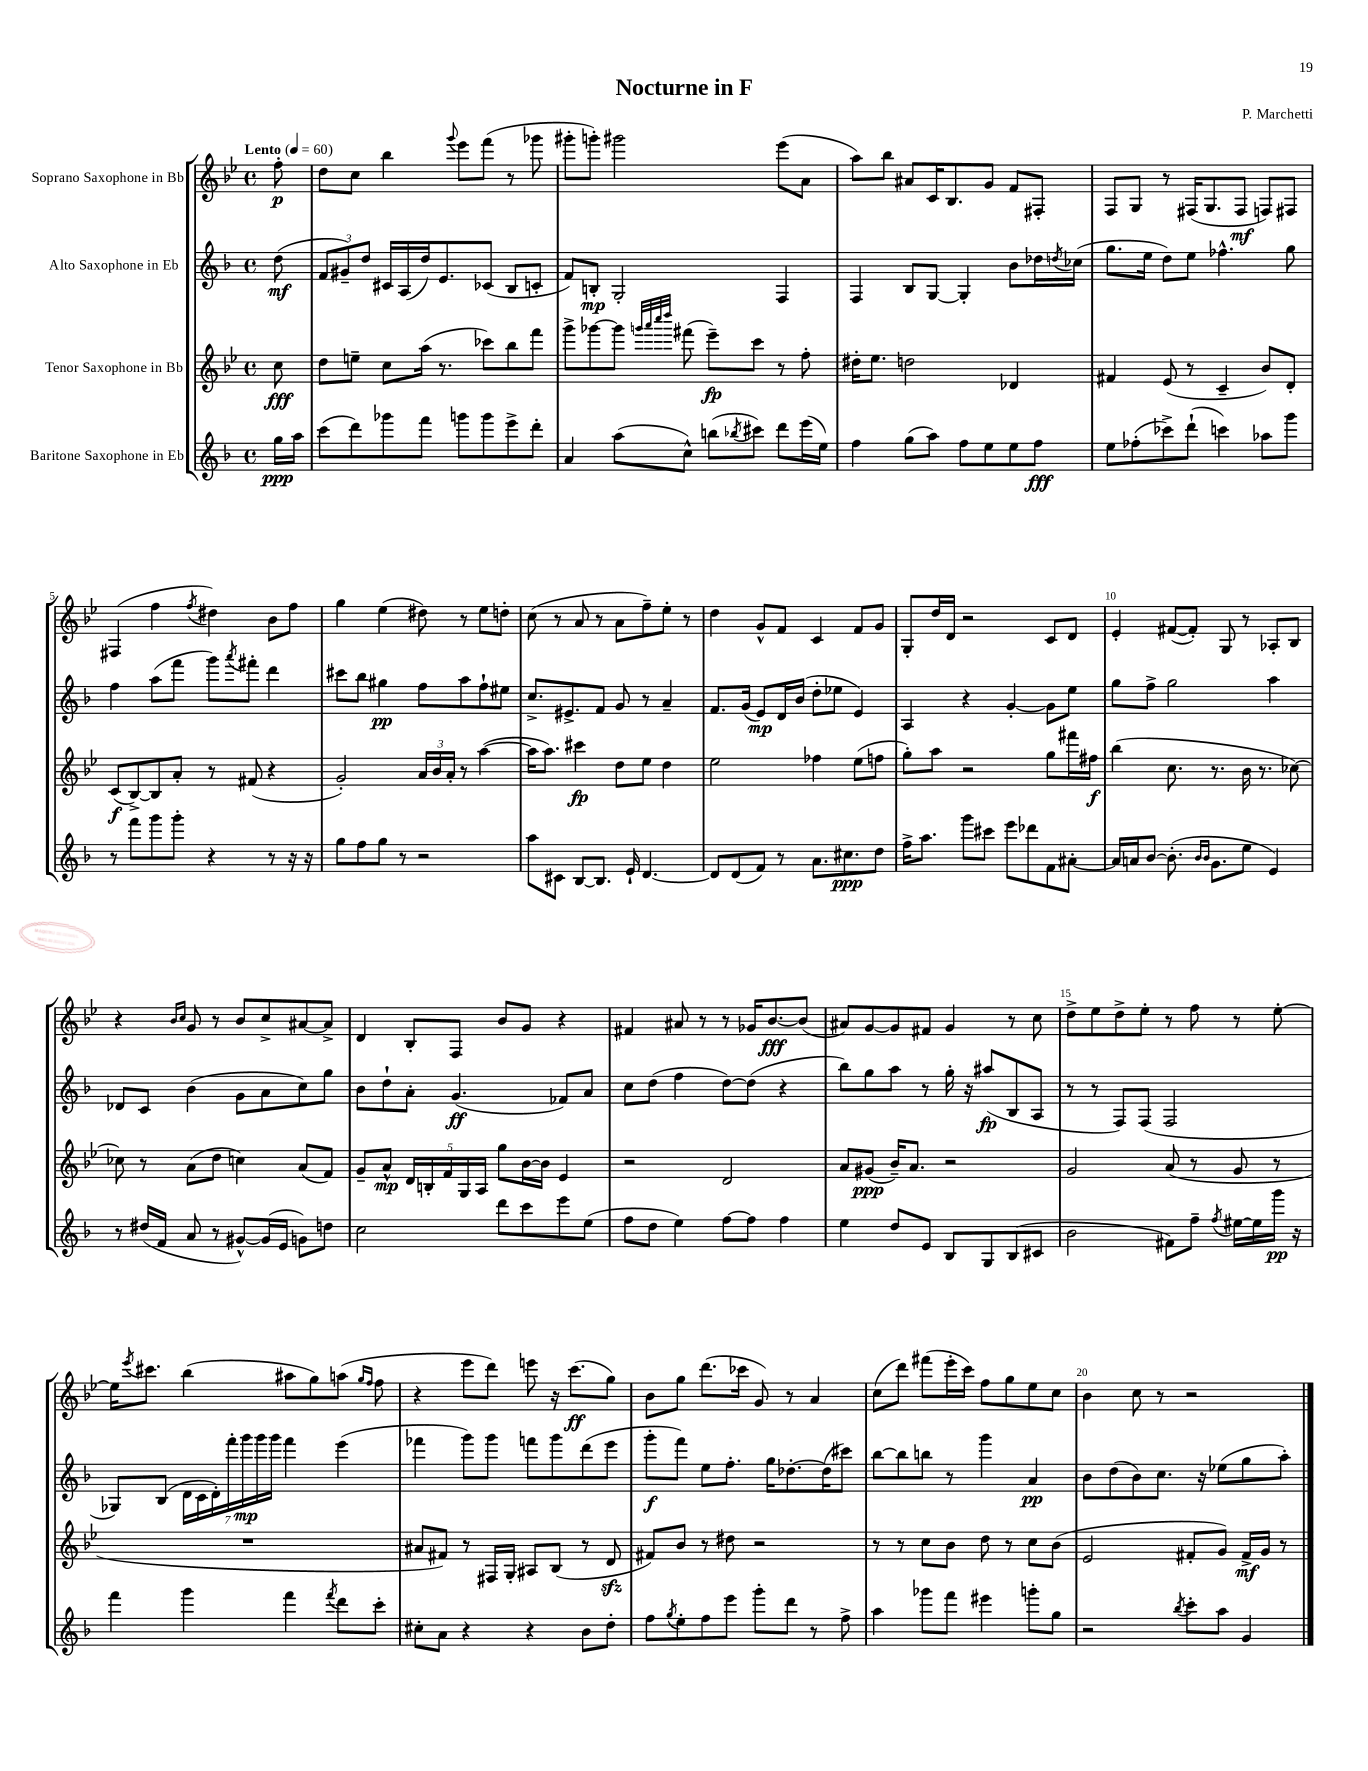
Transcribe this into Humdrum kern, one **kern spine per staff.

**kern	**kern	**kern	**kern
*staff4	*staff3	*staff2	*staff1
*clefG2	*clefG2	*clefG2	*clefG2
*k[b-]	*k[b-e-]	*k[b-]	*k[b-e-]
*M4/4	*M4/4	*M4/4	*M4/4
*met(c)	*met(c)	*met(c)	*met(c)
*MM60	*MM60	*MM60	*MM60
16gg	8cc	(8dd	8ff'
16aa	.	.	.
=	=	=	=
(8ccc	8dd	12f	8dd
.	.	12g#~)	.
8ddd)	8ee~	.	8cc
.	.	12dd	.
8ggg-	8cc	16c#	4bb-
.	.	(16A	.
8fff	(16aa	16dd)	.
.	8.r	8.e	.
.	.	.	8qqggg
8ggg	.	.	8eee-
8ggg	8ccc-)	(8c-	(8fff
8eee^	8bb-	8B-	8r
8ddd'	8fff	8c'	8ggg-
=	=	=	=
4a	8ggg^	8f)	8ggg#'
.	[8ggg-	8B'	8ggg')
(8aa	8ggg-]	2G'	2ggg#
.	32qqggg	.	.
.	32qqaaa	.	.
.	32qqcccc	.	.
.	32qqdddd	.	.
8cc^^)	(8fff#	.	.
(8bb	8eee-~)	.	.
8qbb-	.	.	.
8ccc#)	8ccc	.	.
8ddd	8r	4F	(8eee-
(16eee	8ff'	.	8a
16ee)	.	.	.
=	=	=	=
4ff	16dd#'	4F	8aa)
.	8.ee-	.	.
.	.	.	8bb-
(8gg	2dd	8B-	8a#
8aa)	.	[8G	16c
.	.	.	8.B-
8ff	.	4G']	.
8ee	.	.	8g
8ee	4d-	8b-	8f
8ff	.	16dd-	8F#'
.	.	8qdd	.
.	.	(16cc-	.
=	=	=	=
8ee	4f#	8.gg	8F
(8ff-'	.	.	8G
.	.	16ee	.
8ccc-^)	(8e-	8dd)	8r
(8ddd`	8r	8ee	(16F#
.	.	.	8.G
4ccc)	4c~	4.ff-^^	.
.	.	.	8F#
8aa-	8b-)	.	8F)
8ggg	8d'	8gg	8F#
=	=	=	=
8r	(8c	4ff	(4F#
8fff	[8B-^)	.	.
8ggg	8B-]	(8aa	4ff
8ggg'	8a'	8fff	.
.	.	.	8qff
4r	8r	8ggg)	4dd#)
.	.	8qaaa	.
.	(8f#	8fff#'	.
8r	4r	4ddd	8b-
16r	.	.	8ff
16r	.	.	.
=	=	=	=
8gg	2g')	8ccc#	4gg
8ff	.	8bb-	.
8gg	.	4gg#	(4ee-
8r	.	.	.
2r	24a	8ff	8dd#)
.	24b-	.	.
.	24a'	.	.
.	8r	8aa	8r
.	([4aa	8ff`	8ee-
.	.	8ee#	8dd'
=	=	=	=
8aa	16aa]	8.cc^	(8cc
.	8.aa)	.	.
8c#	.	.	8r
.	.	8.e#^	.
[8B-	4ccc#	.	8a
8.B-]	.	8f	8r
.	8dd	8g	8a
16e`	.	.	.
[4.d	8ee-	8r	8ff~)
.	4dd	4a~	8ee-'
.	.	.	8r
=	=	=	=
8d]	2ee-	8.f	4dd
(8d	.	.	.
.	.	(16g	.
8f)	.	8e)	8g^^
8r	.	16d	8f
.	.	(16b-	.
8.a	4ff-	8dd'	4c
.	.	8ee-	.
8.cc#	.	.	.
.	(8ee-	4e)	8f
8dd	8ff	.	8g
=	=	=	=
16ff^	8gg')	4A	8G'
8.aa	.	.	.
.	8aa	.	16dd
.	.	.	16d
8ggg	2r	4r	2r
8ccc#	.	.	.
8eee	.	[4g'	.
8ddd-	.	.	.
8f	8gg	8g]	8c
[8a#'	16fff#	8ee	8d
.	16ff#	.	.
=	=	=	=
16a#]	(4bb-	8gg	4e-'
16a	.	.	.
[8b-	.	8ff^	.
(8.b-']	8.cc	2gg	([8f#
.	.	.	8f#'])
16qqb-	.	.	.
16qqb-	.	.	.
8.g	8.r	.	.
.	.	.	8G
8ee	16b-	.	8r
.	8.r	.	.
4e)	.	4aa	8A-'
.	[8cc-)	.	8B-
=	=	=	=
8r	8cc-]	8d-	4r
(16dd#	8r	8c	.
16f	.	.	.
.	.	.	16qqb-
.	.	.	16qqcc
8a	(8a	(4b-	8g
8r	8dd	.	8r
[8g#^^)	4cc)	8g	8b-
(16g#]	.	8a	8cc^
16e	.	.	.
8g)	(8a	8cc)	[8a#
8dd	8f)	8gg	8a#^]
=	=	=	=
2cc	8g~	8b-	4d
.	8a^^	8dd`	.
.	20d	8a'	8B-'
.	20B'	.	.
.	20f	.	.
.	.	(4.g	8F
.	20G	.	.
.	20A	.	.
8ddd	8gg	.	8b-
8ccc	[16b-	.	8g
.	16b-]	.	.
8eee	4e-	8f-)	4r
(8ee	.	8a	.
=	=	=	=
8ff	2r	8cc	4f#
8dd	.	(8dd	.
4ee)	.	4ff	8a#
.	.	.	8r
[8ff	2d	[8dd)	8r
8ff]	.	(8dd]	16g-
.	.	.	[8.b-
4ff	.	4r	.
.	.	.	(8b-]
=	=	=	=
4ee	8a	8bb-)	8a#)
.	(8g#	8gg	[8g
8dd	16b-~)	8aa	8g]
.	8.a	.	.
8e	.	8r	8f#
8B-	2r	16gg'	4g
.	.	16r	.
8G	.	(8aa#	.
(8B-	.	8B-	8r
8c#	.	8A	8cc
=	=	=	=
2b-	2g	8r	8dd^
.	.	8r	8ee-
.	.	8F)	8dd^
.	.	(8F	8ee-'
8f#)	(8a	2F	8r
8ff~	8r	.	8ff
8qff	.	.	.
[16ee#	8g	.	8r
16ee#]	.	.	.
16ggg	8r	.	[8ee-'
16r	.	.	.
=	=	=	=
4fff	1r	8G-)	16ee-]
.	.	.	8qeee-
.	.	.	8.ccc#
.	.	(8B-	.
4ggg	.	28d	(4bb-
.	.	28c	.
.	.	28d')	.
.	.	28fff'	.
.	.	28ggg	.
.	.	28ggg	.
.	.	28ggg	.
4fff	.	4fff	8aa#
.	.	.	8gg)
8qfff	.	.	.
8ddd	.	(4eee	(8aa
.	.	.	16qqgg
.	.	.	16qqff
8ccc'	.	.	8ff
=	=	=	=
8cc#'	8a#	4fff-	4r
8a	8f#)	.	.
4r	8r	8ggg)	8eee-
.	16F#	8ggg	8ddd)
.	16G'	.	.
4r	8A#	8fff	8eee
.	(8B-	8ggg	16r
.	.	.	(8.ccc
8b-	8r	(8ddd	.
8dd'	8d	8eee	8gg)
=	=	=	=
8ff	8f#)	8ggg'	8b-
8qgg	.	.	.
8ee'	8b-	8fff)	8gg
8ff	8r	8ee	(8.ddd
8eee	8dd#	8.ff'	.
.	.	.	16ccc-
8ggg'	2r	.	8g)
.	.	16gg	.
8ddd	.	[8.dd-'	8r
8r	.	.	4a
.	.	(16dd-]	.
8ff^	.	8ccc#)	.
=	=	=	=
4aa	8r	[8bb-	(8cc
.	8r	8bb-]	8ddd)
8ggg-	8cc	8bb	(8fff#
8fff	8b-	8r	16eee-'
.	.	.	16ccc)
4eee#	8dd	4ggg	8ff
.	8r	.	8gg
8ggg'	8cc	4a	8ee-
8gg	(8b-	.	8cc
=	=	=	=
2r	2e-	8b-	4b-
.	.	(8dd	.
.	.	8b-)	8cc
.	.	8.cc	8r
8qbb-	.	.	.
8ccc'	8f#'	.	2r
.	.	16r	.
8aa	8g)	(8ee-	.
4g	16f#^	8gg	.
.	16g	.	.
.	8r	8aa')	.
==	==	==	==
*-	*-	*-	*-
